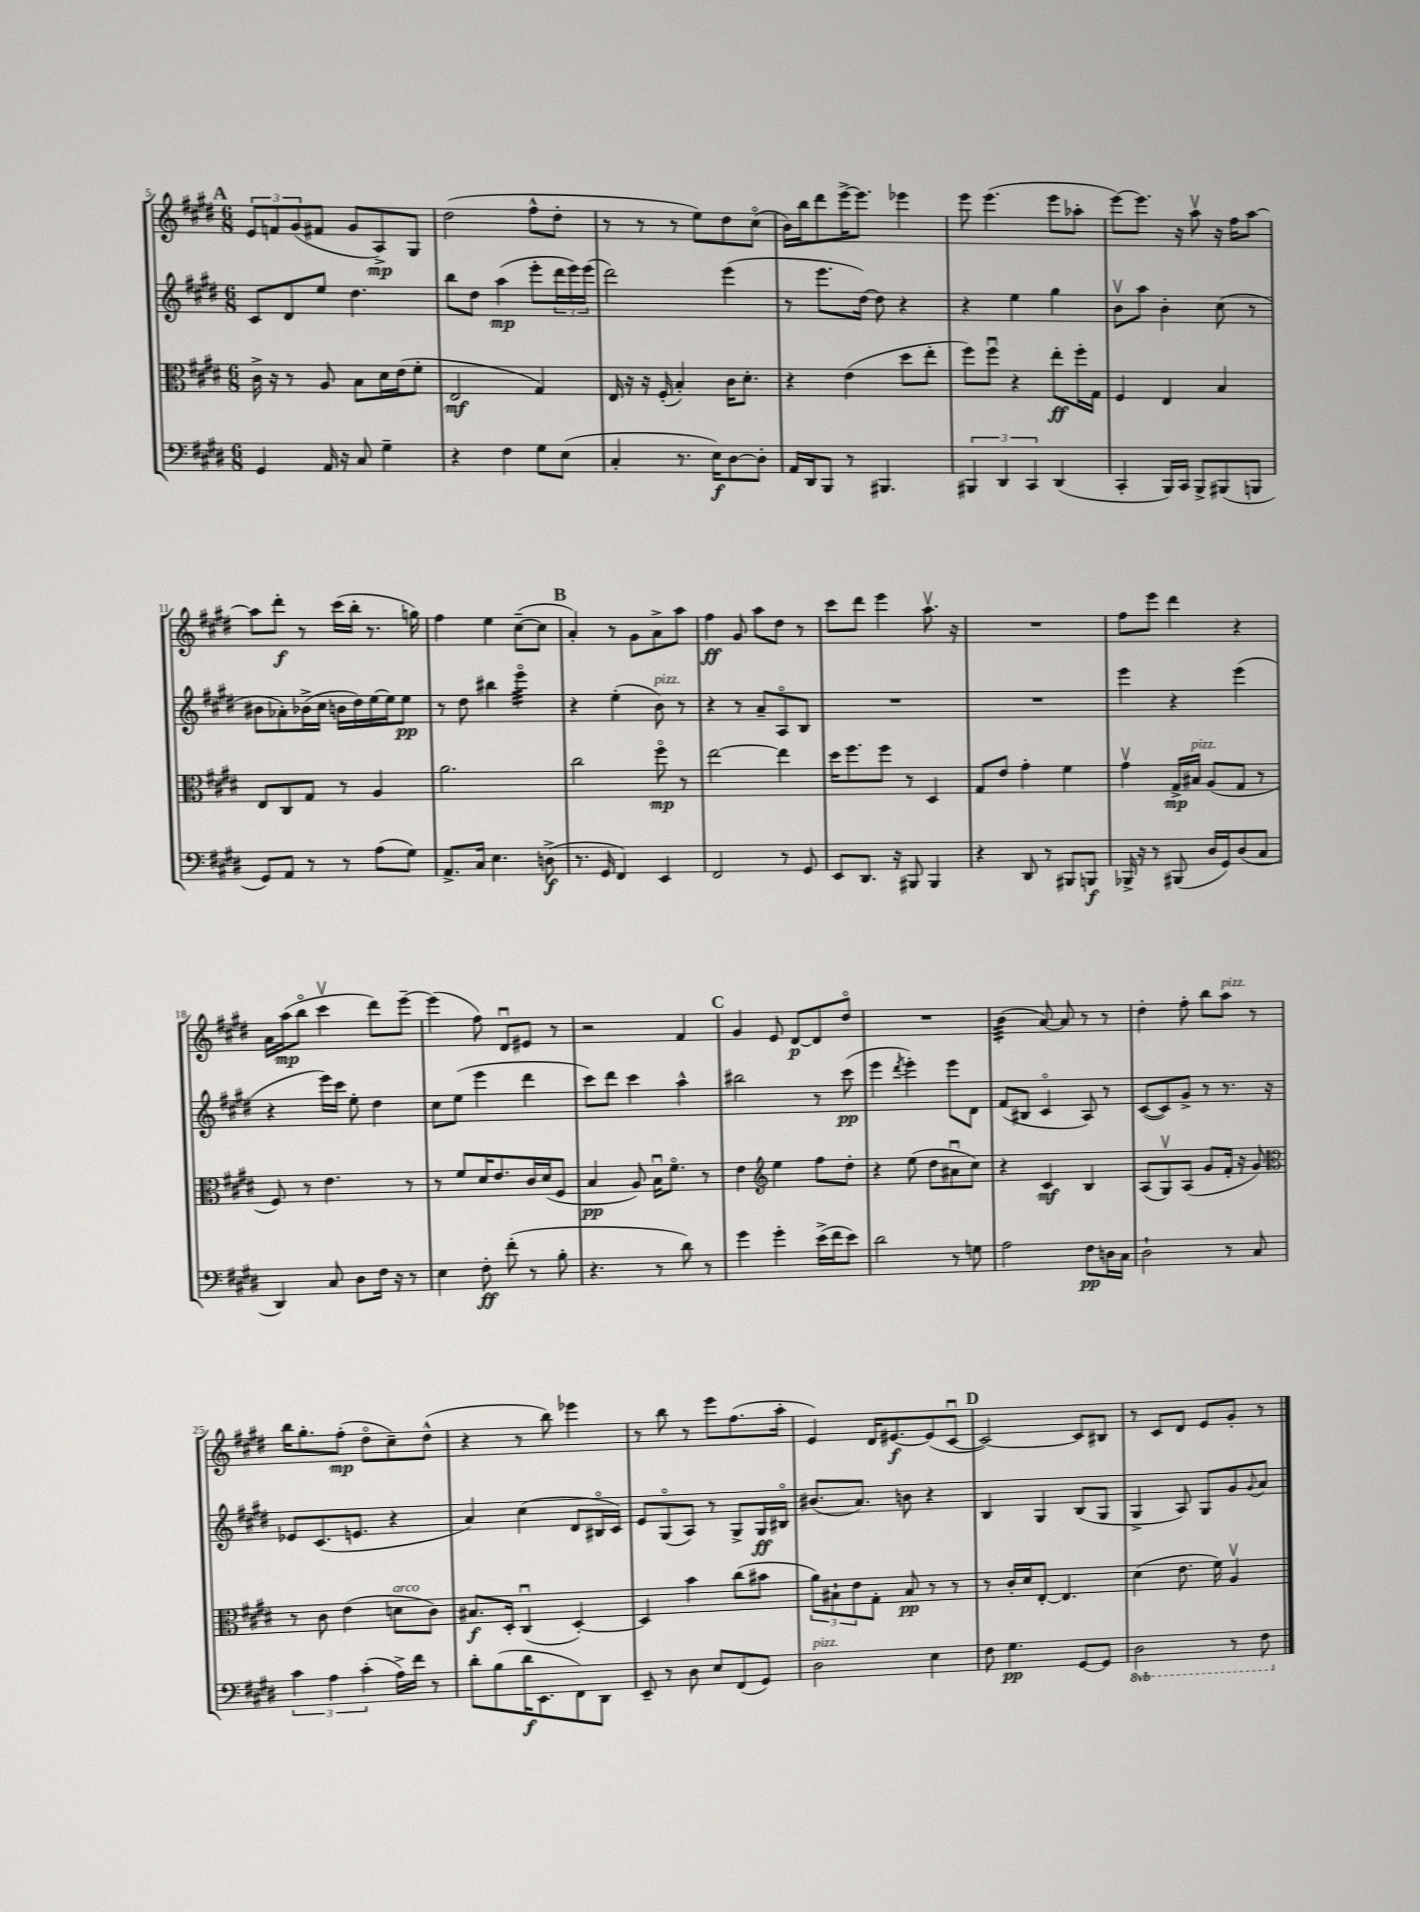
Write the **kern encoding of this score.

**kern	**kern	**kern	**kern
*staff4	*staff3	*staff2	*staff1
*clefF4	*clefC3	*clefG2	*clefG2
*k[f#c#g#d#]	*k[f#c#g#d#]	*k[f#c#g#d#]	*k[f#c#g#d#]
*M6/8	*M6/8	*M6/8	*M6/8
4GG#	16c#^	8c#	12e
.	16r	.	.
.	.	.	12f
.	8r	8d#	.
.	.	.	(12g#
16AA	8A	8ee	8f#
16r	.	.	.
8C#	8B	4.dd#	8g#
4G#~	16d#	.	8A^)
.	(16e	.	.
.	8f#'	.	8G#
=	=	=	=
4r	2E	8bb	(2dd#
.	.	8dd#	.
4F#	.	(4aa	.
8G#	4G#)	8eee'	8ff#^^
(8E	.	24ddd#	8dd#'
.	.	24eee)	.
.	.	(24eee	.
=	=	=	=
4C#'	16E	2ddd#)	8r
.	16r	.	.
.	16r	.	8r
.	(16F#'	.	.
8.r	4B')	.	8r
.	.	.	8ee)
16E)	.	.	.
[8D#	16c#	(4eee	8dd#
.	8.d#'	.	.
8D#']	.	.	(8cc#o
=	=	=	=
16AA	4r	8r	16b)
16DD#	.	.	16bb
8BBB	.	8.eee	8ddd#
8r	(4e	.	[16eee^
.	.	[16dd#)	8.eee]
4.BBB#	.	8dd#]	.
.	8dd#	4r	4eee-
.	8ee'	.	.
=	=	=	=
6BBB#	8ff#)	4r	8eee
.	8ff#u	.	(4.eee
6DD#	.	.	.
.	4r	4ee	.
6CC#	.	.	.
(4DD#	8ee'	4gg#	8eee
.	16ff#'	.	8aa-'
.	16G#	.	.
=	=	=	=
4CC#'	4F#	8bv	[8eee)
.	.	8aa	8.eee]
16BBB)	4E	4b'	.
16CC#	.	.	16r
8BBB^	.	.	8aav
(8BBB#	4B	(8cc#	16r
.	.	.	16ff#
8BBB	.	8r	[8aa
=	=	=	=
8GG#)	8E	8b#	8aa]
8AA	8C#	8a-')	8ddd#'
8r	8G#	(16b-^	8r
.	.	16cc#	.
8r	8r	16b	(16ccc#
.	.	16dd#)	16bb'
(8A	4A	[16ee	8.r
.	.	16ee]	.
8G#)	.	8ee	.
.	.	.	16gg)
=	=	=	=
8.AA^	2.a	8r	4ff#
.	.	8dd#	.
16C#	.	.	.
4.E	.	4bb#	4ee
.	.	4eeeo	([8cc#~
(8D^	.	.	8cc#]
=	=	=	=
8.r	2cc#	4r	4a')
16GG#	.	.	.
4FF#)	.	(4ee'	8r
.	.	.	8g#
4EE	8ff#o	8b)	8a^
.	8r	8r	8aa
=	=	=	=
2FF#	[2ee	4r	4ff#
.	.	8r	8g#
.	.	8a~	8aa
8r	4ee]	8Ao	8dd#
8GG#	.	8B	8r
=	=	=	=
8EE	16dd#	2.r	8ccc#
.	8.ff#	.	.
8.DD#	.	.	8ddd#
.	8ff#	.	4eee
16r	.	.	.
8BBB#	8r	.	.
4BBB#	4D#	.	8.aav
.	.	.	16r
=	=	=	=
4r	8G#	2.r	2.r
.	8e	.	.
8DD#	4g#'	.	.
8r	.	.	.
8BBB#	4f#	.	.
8BBB	.	.	.
=	=	=	=
16BBB-^	4g#v	4eee	8ff#
16r	.	.	.
8r	.	.	8eee
(8BBB#	16G#^	4r	4ddd#
.	16B#	.	.
16D#	(8A	.	.
16GG#)	.	.	.
(8D#	8G#	(4eee	4r
8C#	8r	.	.
=	=	=	=
4DD#)	8F#)	4r	16a
.	.	.	(16aa
.	8r	.	8bbo
8C#	4.e	16eee)	4ccc#v
.	.	16ccc#	.
8D#	.	8ee'	.
16F#	.	4dd#	8ddd#)
16r	.	.	.
8r	8r	.	[8eee~
=	=	=	=
4E	8r	8cc#	(4eee]
.	8f#	(8ee	.
8F#'	16d#	4eee	8ff#)
.	8.e	.	.
(8f#'	.	.	8d#u
8r	16c#	4ddd#	8e#
.	(16d#	.	.
8B'	8F#	.	8r
=	=	=	=
4.r	4B	8ccc#)	2r
.	.	8ddd#	.
.	8A)	4ccc#	.
8r	16Bu	.	.
.	8.f#o	.	.
8d#)	.	4aa^^	4f#
8r	8r	.	.
=	=	=	=
4g#	4e	2bb#	4g#
*	*clefG2	*	*
4g#'	4ee	.	8e
.	.	.	[8d#
(16e^	8ff#	8r	8d#]
16f#	.	.	.
8e)	8dd#'	(8ccc#	8dd#o
=	=	=	=
2d#	4r	4eee	2.r
.	.	8qddd#	.
.	(8ee	4eee')	.
.	8dd#	.	.
8r	8a#u	8eee	.
8G	8cc#)	8d#	.
=	=	=	=
2A	4r	(8f#	(4b
.	.	8B#	.
.	4c#	4c#o	[8a)
.	.	.	8a]
8F#	4B	8A)	8r
16D	.	8r	8r
16C#	.	.	.
=	=	=	=
2D#`	(8A	([8c#	4dd#'
.	8G#v)	8c#])	.
.	(8A	8g#^	8ff#'
.	8g#	8r	8bb
8r	16f#'	8.r	8aa
.	16r	.	.
8C#	8g#)	.	8r
.	.	16r	.
=	=	=	=
*	*clefC3	*	*
6c#	8r	8e-	16bb
.	.	.	8.gg#'
.	8c#	(8.c#	.
6A	.	.	.
.	(4e	.	(8ff#'
.	.	8.e	.
(6c#'	.	.	.
.	.	.	8dd#o
16A^)	8d	4r	8cc#~)
16f#	.	.	.
8r	8c#)	.	(8dd#^^
=	=	=	=
8d#'	8.B#	4a)	4r
(8B	.	.	.
.	16D#'	.	.
16d#	(4C#u	(4cc#	8r
8.EE	.	.	.
.	.	.	8bb)
8FF#)	[4D#')	8d#	4eee-
8DD#	.	16B#o	.
.	.	16c#)	.
=	=	=	=
8EE~	4D#]	8e	8r
8r	.	(8G#o	8bb
8D#	4b	8A)	8r
8E	.	8r	8eee
(8FF#	(8cc#	8G#^	(8.ff#
8GG#)	8b#	16G#	.
.	.	16B#o	16aa'
=	=	=	=
2D#	12a)	(8.b#	4e)
.	12B#`	.	.
.	12e	.	.
.	.	8.a)	.
.	8G#'	.	16d#
.	.	.	[8.e#
.	8B#	8b	.
4E	8r	4r	(8e#]
.	8r	.	[8c#u
=	=	=	=
8F#	8r	4B	2c#_)
4.G#	16c#'	.	.
.	16d#	.	.
.	[8E'	4G#	.
.	4.E]	.	.
[8GG#	.	(8B	8c#]
8GG#]	.	8G#	8B#
=	=	=	=
2DD#	(4d#	4G#^	8r
.	.	.	8c#
.	8.e	8A)	8d#
.	.	8G#	8e
.	16f#)	.	.
8r	4Av	8g#	8g#'
.	.	8qqg#	.
8FF#	.	8a	8r
==	==	==	==
*-	*-	*-	*-
